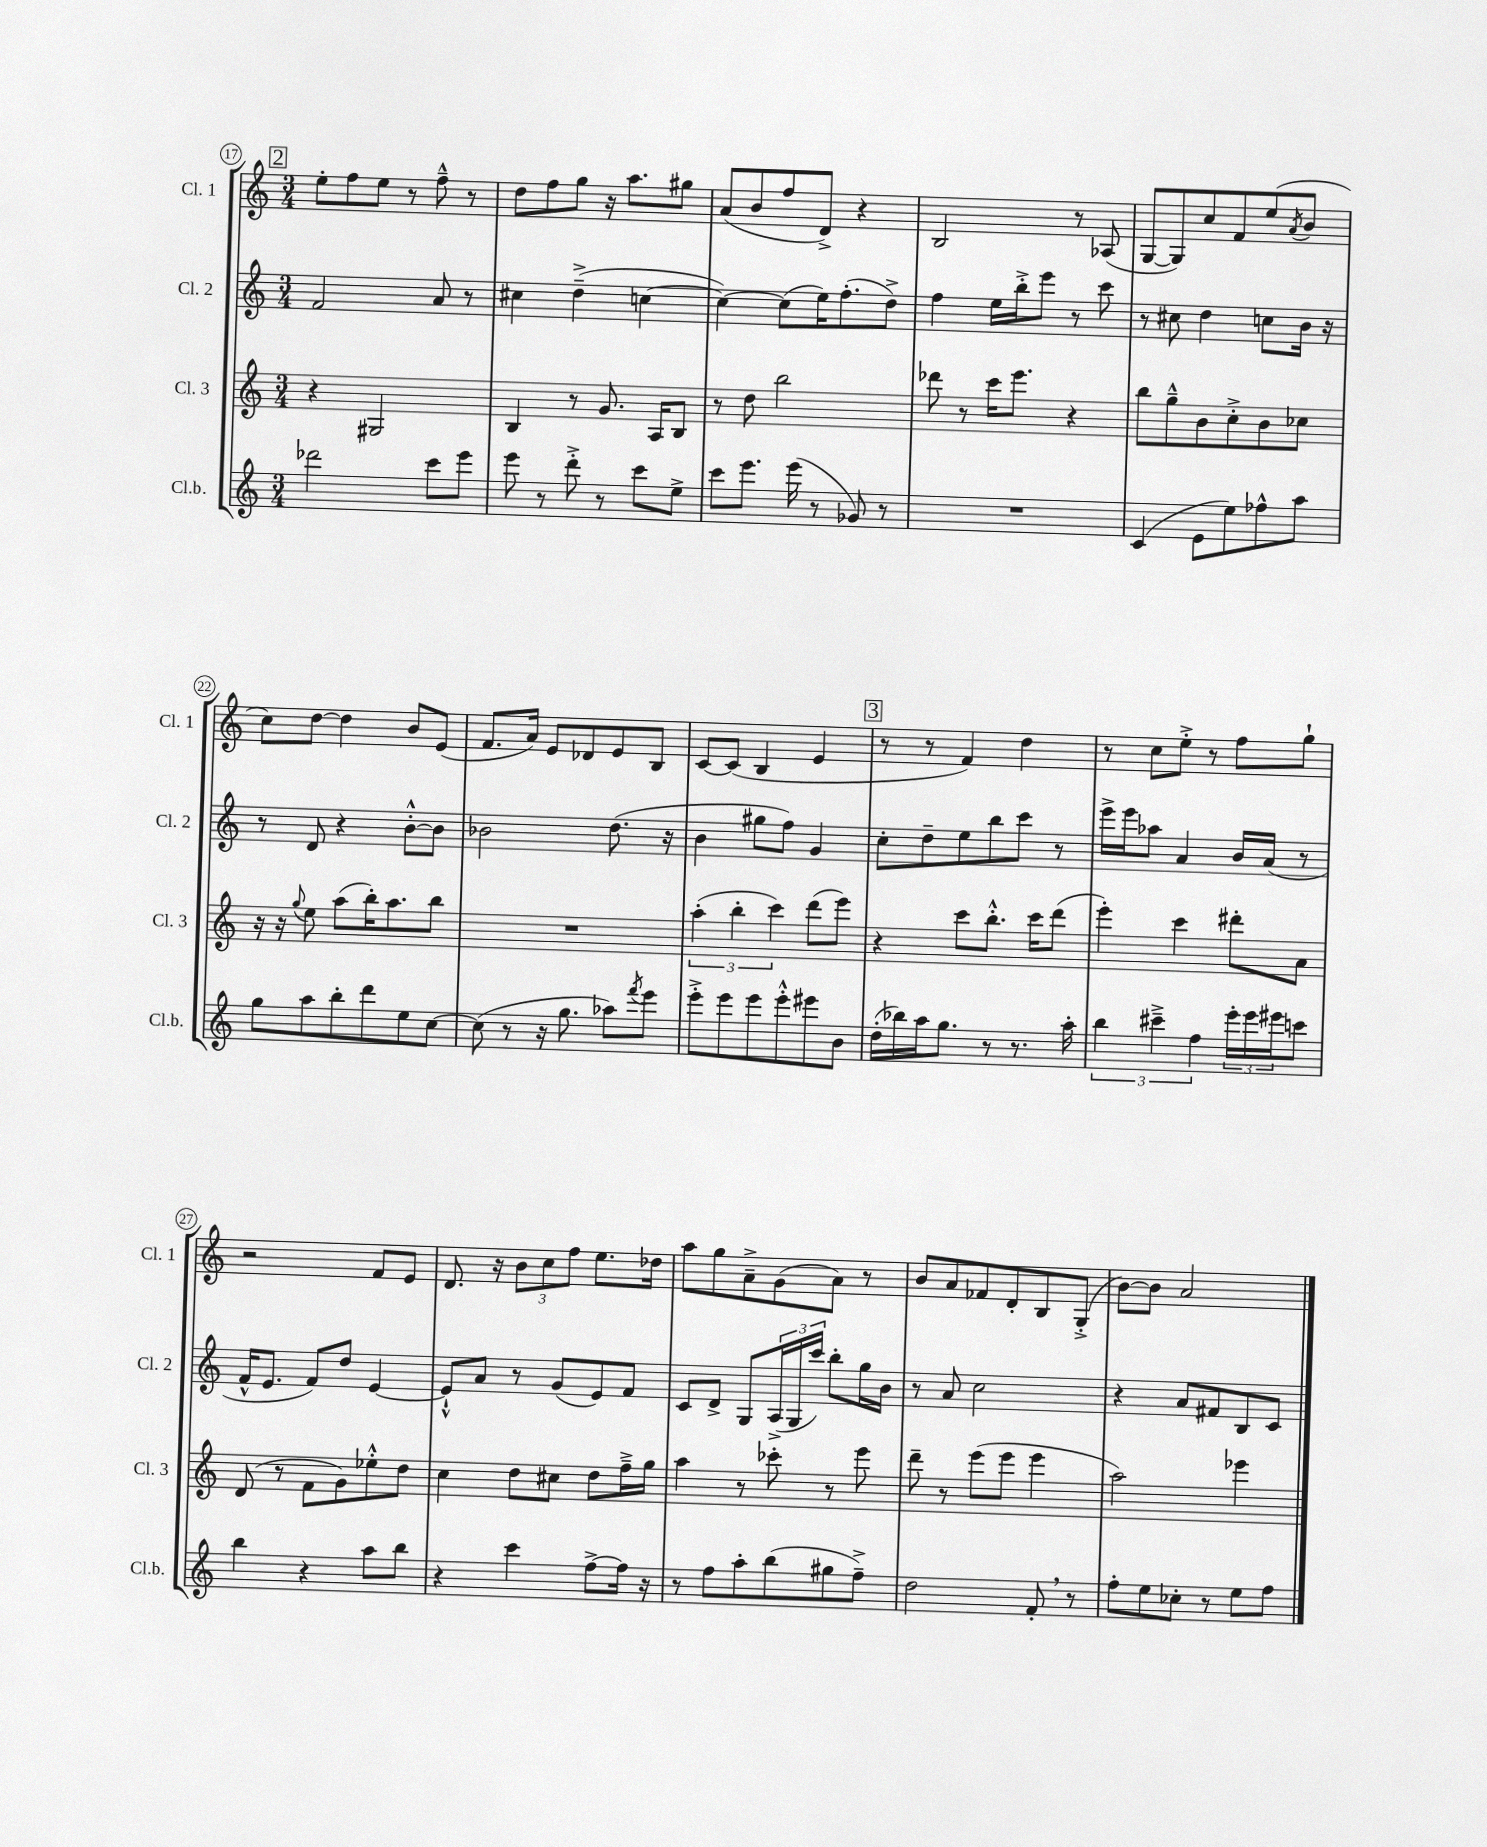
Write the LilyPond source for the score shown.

<<
\new StaffGroup <<
\new Staff = "s0" \with { instrumentName = "Cl. 1" shortInstrumentName = "Cl. 1" } {
    \clef treble \key c \major \numericTimeSignature \time 3/4
    \mark \markup { \box "2" } e''8-. f''8 e''8 r8 f''8---^ r8 |
    d''8 f''8 g''8 r16 a''8. gis''8 |
    a'8( b'8 f''8 d'8->) r4 |
    b2 r8 aes8( |
    g8~ g8) c''8 f'8 e''8( \acciaccatura { a'8 } b'8 |
    c''8) d''8~ d''4 b'8 e'8( |
    f'8. a'16) e'8 des'8 e'8 b8 |
    c'8~ c'8( b4 e'4 |
    \mark \markup { \box "3" } r8 r8 f'4) d''4 |
    r8 c''8 e''8-.-> r8 f''8 g''8-! |
    r2 f'8 e'8 |
    d'8. r16 \tuplet 3/2 { b'8 c''8 f''8 } e''8. des''16 |
    a''8 g''8 a'8---> g'8( a'8) r8 |
    b'8 a'8 fes'8 d'8-. b8 g8-.->( |
    b'8~) b'8 a'2 \bar "|." |
}
\new Staff = "s1" \with { instrumentName = "Cl. 2" shortInstrumentName = "Cl. 2" } {
    \clef treble \key c \major \numericTimeSignature \time 3/4
    \mark \markup { \box "2" } f'2 a'8 r8 |
    cis''4 d''4--->( c''4~ |
    c''4~) c''8( e''16) f''8.-.( d''8->) |
    f''4 e''16 b''16-.-> e'''8 r8 c'''8 |
    r8 cis''8 d''4 c''8 b'16 r16 |
    r8 d'8 r4 b'8~-.-^ b'8 |
    bes'2 d''8.( r16 |
    b'4 gis''8 f''8) g'4 |
    \mark \markup { \box "3" } c''8-. d''8-- e''8 b''8 c'''8 r8 |
    e'''16-> e'''16 aes''8 a'4 b'16 a'16( r8 |
    f'16-^ e'8. f'8) d''8 e'4~ |
    e'8-!-^ a'8 r8 g'8( e'8) f'8 |
    c'8 d'8-> g8 \tuplet 3/2 { a16->( g16 c'''16) } b''8-. g''16 b'16 |
    r8 a'8 c''2 |
    r4 a'8 fis'8 b8 c'8 \bar "|." |
}
\new Staff = "s2" \with { instrumentName = "Cl. 3" shortInstrumentName = "Cl. 3" } {
    \clef treble \key c \major \numericTimeSignature \time 3/4
    \mark \markup { \box "2" } r4 gis2 |
    b4 r8 g'8. a16 b8 |
    r8 d''8 b''2 |
    des'''8 r8 c'''16 e'''8. r4 |
    b''8 g''8---^ b'8 c''8-.-> b'8 ces''8 |
    r16 r16 \appoggiatura { g''8 } e''8 a''8( b''16-.) a''8. b''8 |
    R2. |
    \tuplet 3/2 { a''4-.( b''4-. c'''4) } d'''8( e'''8) |
    \mark \markup { \box "3" } r4 c'''8 b''8.-.-^ c'''16 d'''8( |
    e'''4-.) c'''4 dis'''8-. a'8 |
    d'8( r8 f'8 g'8) ees''8-.-^ d''8 |
    c''4 d''8 cis''8 d''8 f''16---> g''16 |
    a''4 r8 ces'''8-. r8 e'''8 |
    d'''8-- r8 e'''8( e'''8 e'''4 |
    a''2) ees'''4 \bar "|." |
}
\new Staff = "s3" \with { instrumentName = "Cl.b." shortInstrumentName = "Cl.b." } {
    \clef treble \key c \major \numericTimeSignature \time 3/4
    \mark \markup { \box "2" } des'''2 c'''8 e'''8 |
    e'''8 r8 d'''8-.-> r8 c'''8 e''8-> |
    c'''8 e'''8. e'''16( r8 ges'8) r8 |
    R2. |
    c'4( e'8 e''8) fes''8-^ a''8 |
    g''8 a''8 b''8-. d'''8 e''8 c''8~ |
    c''8( r8 r16 g''8. aes''8) \acciaccatura { f'''8 } e'''8 |
    e'''8-.-> e'''8 e'''8 e'''8-.-^ eis'''8 b'8 |
    \mark \markup { \box "3" } d''16-.( bes''16) a''16 g''8. r8 r8. a''16-. |
    \tuplet 3/2 { b''4 cis'''4---> f''4 } \tuplet 3/2 { e'''16-. e'''16 eis'''16 } c'''8 |
    b''4 r4 a''8 b''8 |
    r4 c'''4 f''8~-> f''16 r16 |
    r8 f''8 a''8-. b''8( gis''8 f''8--->) |
    d''2 f'8-. \breathe r8 |
    f''8-. e''8 ces''8-. r8 e''8 f''8 \bar "|." |
}
>>
>>
\layout { \context { \Score currentBarNumber = #17 \override BarNumber.stencil = #(make-stencil-circler 0.1 0.3 ly:text-interface::print) } }
